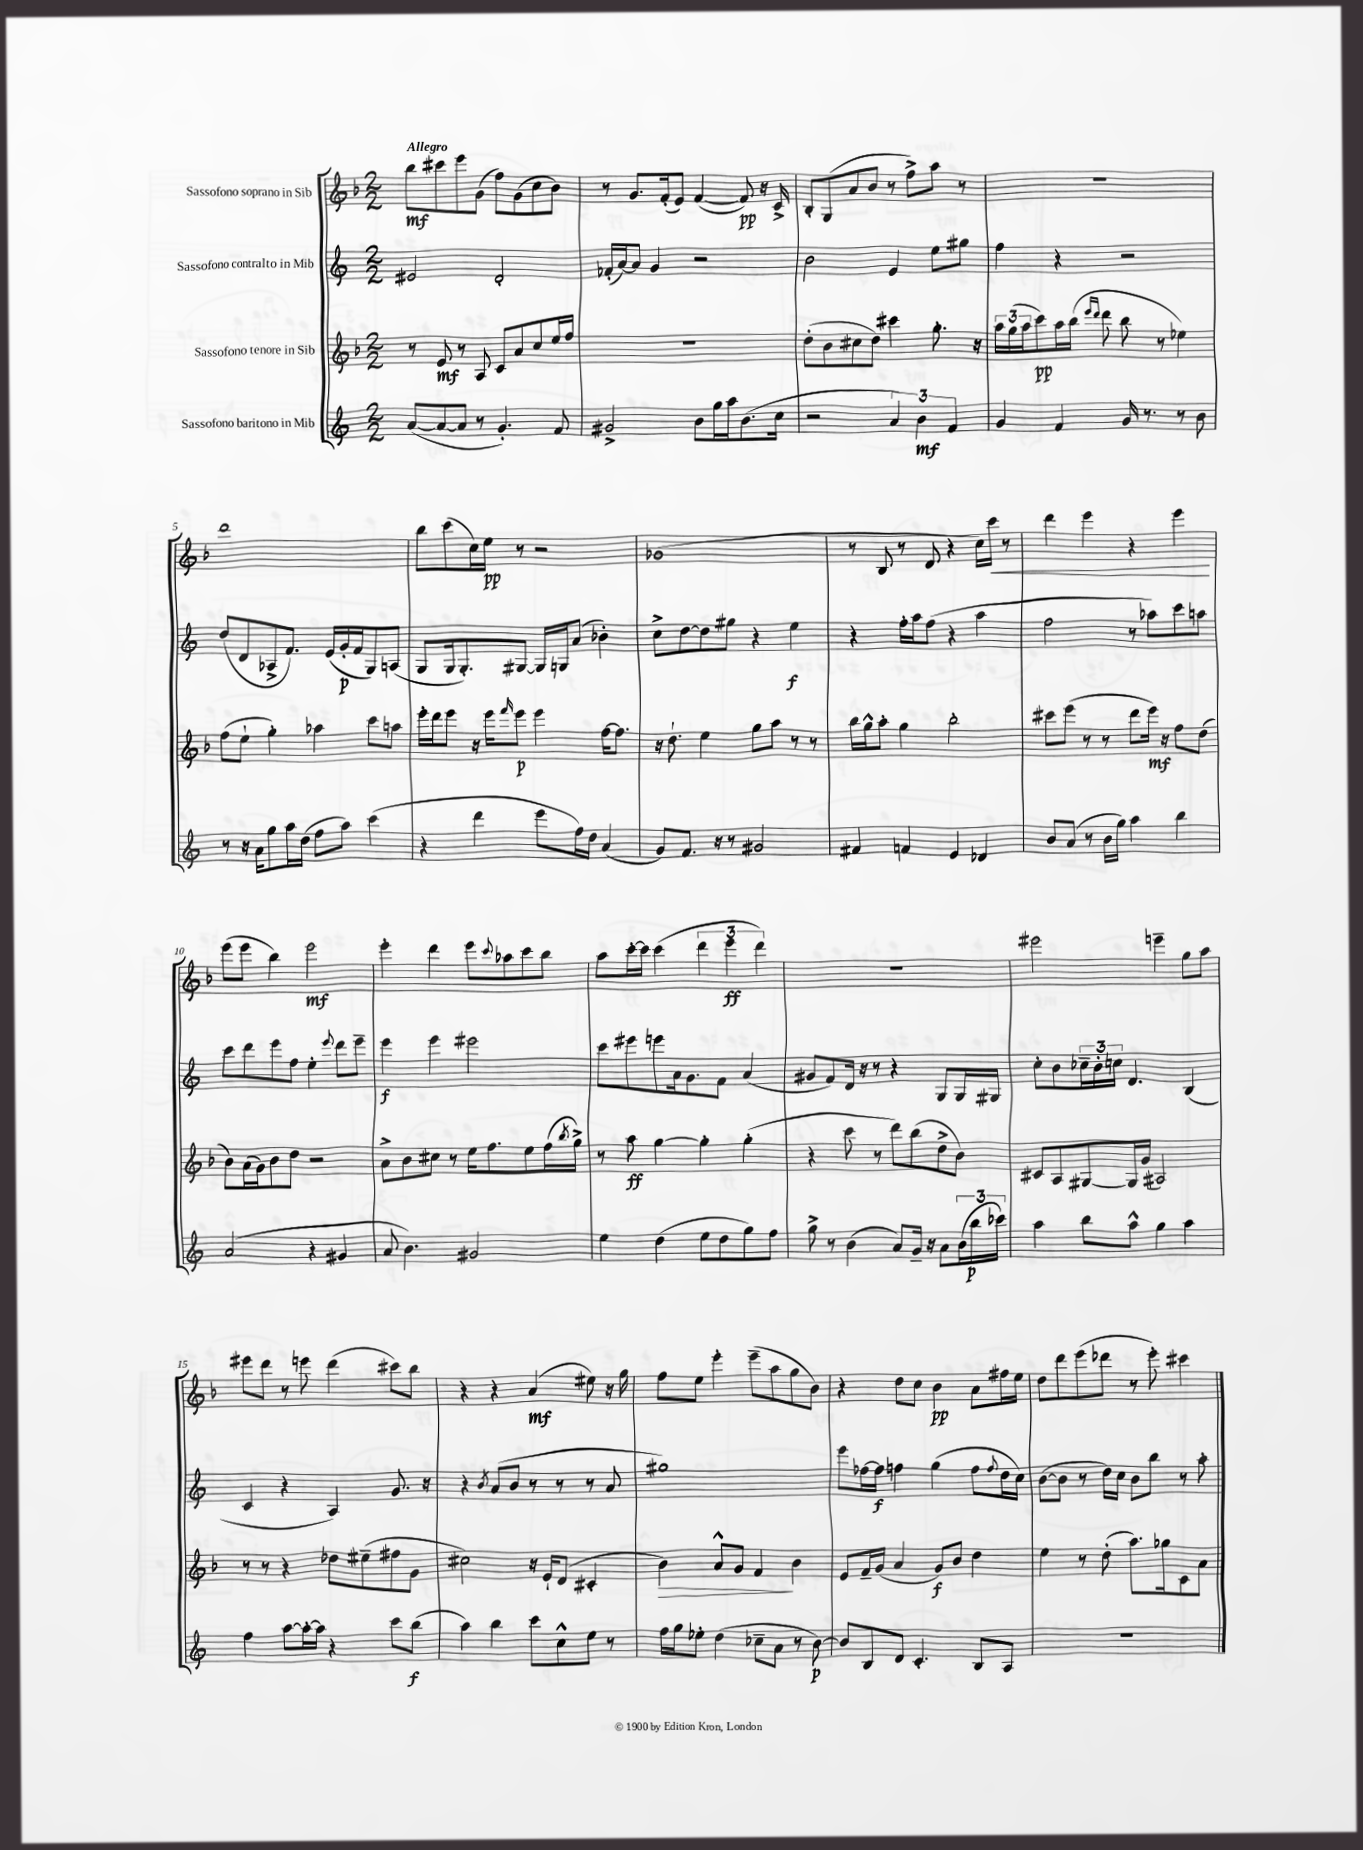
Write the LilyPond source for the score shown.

<<
\new StaffGroup <<
\new Staff = "s0" \with { instrumentName = "Sassofono soprano in Sib" } {
    \clef treble \key f \major \numericTimeSignature \time 2/2 \tempo "Allegro"
    bes''8\mf cis'''8 e'''8 g'8( f''8) g'8( c''8 bes'8) |
    r8 g'8. f'16-.( e'8) f'4~( f'8\pp) r16 c'16-> |
    bes8-. g8( a'8 bes'8 r8 f''8->) a''8 r8 |
    r1 |
    d'''1 |
    bes''8 c'''8( c''16) e''16\pp r8 r2 |
    ges'1( |
    r8 bes8 r8 d'8 r4 c''16) c'''16\< r8 |
    d'''4 e'''4 r4 e'''4\! |
    e'''8( e'''8 bes''4) e'''2\mf |
    e'''4-. d'''4 e'''8 \appoggiatura { c'''8 } aes''8 c'''8 bes''8 |
    a''8 c'''16~-. c'''16 c'''4( \tuplet 3/2 { d'''4 e'''4\ff d'''4) } |
    R1 |
    eis'''2 e'''4-- g''8 a''8 |
    eis'''8 d'''8 r8 e'''8 d'''4( cis'''8) bes''8 |
    r4 r4 a'4\mf( eis''8) r16 g''16 |
    f''8 e''8 e'''4-. e'''8--( a''8 g''8 bes'8) |
    r4 d''8 c''8 bes'4\pp a'8 fis''16 e''16 |
    d''8 d'''8 e'''8( des'''8 r8 e'''8-.) cis'''4 \bar "|." |
}
\new Staff = "s1" \with { instrumentName = "Sassofono contralto in Mib" } {
    \clef treble \key c \major \numericTimeSignature \time 2/2
    eis'2 d'2-. |
    fes'16-.( a'16~) a'8 g'4 r2 |
    b'2 e'4 e''8 gis''8 |
    f''4 r4 r2 |
    d''8( d'8 aes8-> f'8.) e'16( g'16-.\p f'16 g8) a8( |
    g8 g16 g8.-.) gis8~ gis16 g16 a'8( bes'4-.) |
    c''8-> d''8~ d''8 gis''8 r4 e''4\f |
    r4 f''16-. a''16 f''8( r4 a''4 |
    f''2 r8 aes''8) c'''8 a''8 |
    c'''8 d'''8 e'''8 f''8 e''4-. \appoggiatura { e'''8 } d'''8 e'''8-- |
    e'''4\f e'''4 eis'''2 |
    c'''8 eis'''8 e'''8 a'16 g'8. f'8 a'4( |
    gis'8 f'8) d'16 r16 r8 r4 g8 g16 gis16 |
    c''8-. b'8 \tuplet 3/2 { ces''16-- b'16-. c''16 } d'4. b4( |
    c'4 r4 a4) g'8. r16 |
    r4 \acciaccatura { b'8 } a'8( b'8 r8 r8 r8 a'8 |
    gis''1) |
    e'''8 fes''16~ fes''16\f f''4 g''4( f''8 \appoggiatura { f''8 } d''16 c''16) |
    b'8~( b'8 r8 d''16) c''16 b'8 b''8 r8 a''8-. \bar "|." |
}
\new Staff = "s2" \with { instrumentName = "Sassofono tenore in Sib" } {
    \clef treble \key f \major \numericTimeSignature \time 2/2
    r8 e'8\mf r8 a8 c'8 a'8 c''8 e''16 f''16 |
    r1 |
    d''8-.( bes'8 cis''8 d''8) cis'''4 g''8.-. r16 |
    \tuplet 3/2 { a''16 g''16( a''16 } c'''8\pp) a''16 bes''16( \grace { e'''16 d'''16 } d'''8 bes''8 r8 ees''4) |
    f''8( e''8-! g''4-.) aes''4 c'''8 a''8 |
    e'''16-. d'''16 e'''8 r16 e'''16 \grace { f'''16 } e'''8\p e'''4 f''16~ f''8. |
    r16 d''8.-! e''4 g''8 a''8 r8 r8 |
    bes''16 g''16-^ a''8-. g''4 bes''2-. |
    cis'''8 e'''8( r8 r8 d'''8 e'''16\mf) r16 f''8 d''8( |
    bes'8) a'16( g'16) bes'8 d''8 r2 |
    a'8-> bes'8 cis''8 r8 e''16 f''8. e''8 f''16( \acciaccatura { bes''8 } g''16->) |
    r8 a''8\ff g''4~ g''4-. g''4-.( |
    r4 c'''8 r8 d'''8) bes''8( d''8-> bes'8) |
    cis'8 a8 gis8~ gis16 g'16( ais2) |
    r8 r8 r4 des''8 eis''8--( fis''8 g'8 |
    cis''2) r16 e'16-! d'8( cis'4-. |
    bes'4\>) a'8-^ g'8 f'4\! bes'4 |
    e'8 f'16-- g'16( a'4 g'8\f) bes'8 d''4 |
    e''4 r8 d''8-.( a''8.) ges''16 c'8 a'8 \bar "|." |
}
\new Staff = "s3" \with { instrumentName = "Sassofono baritono in Mib" } {
    \clef treble \key c \major \numericTimeSignature \time 2/2
    a'8~( a'8~ a'8 r8 g'4.-.) f'8 |
    gis'2-> b'8 g''16 a''16 b'8.( c''16 |
    r2 \tuplet 3/2 { a'4) b'4\mf f'4 } |
    g'4 f'4 g'16 r8. r8 b'8 |
    r8 r16 a'16 g''8 a''16 d''16( f''8 a''8) c'''4( |
    r4 d'''4 e'''8 f''16) d''16 a'4( |
    g'8) f'8. r16 r8 gis'2 |
    fis'4 f'4 e'4 des'4 |
    b'8 a'8( r8 b'16 g''16) a''4 b''4 |
    a'2( r4 gis'4 |
    a'8 b'4.) gis'2 |
    e''4 d''4( e''8 d''8 g''8) f''8 |
    g''8-> r8 b'4( a'8) g'16-- r16 a'8 \tuplet 3/2 { b'16( b''16\p ces'''16) } |
    a''4 b''8 a''8-^ g''4 a''4 |
    f''4 a''8~ a''16~-. a''16 r4 c'''8 b''8\f( |
    a''4) b''4 c'''8 c''8-^ e''8 r8 |
    f''16 g''16 ees''8-. d''4( ces''8-- a'8 r8 b'8~\p) |
    b'8 b8 d'8 c'4.-. b8 a8 |
    r1 \bar "|." |
}
>>
>>
